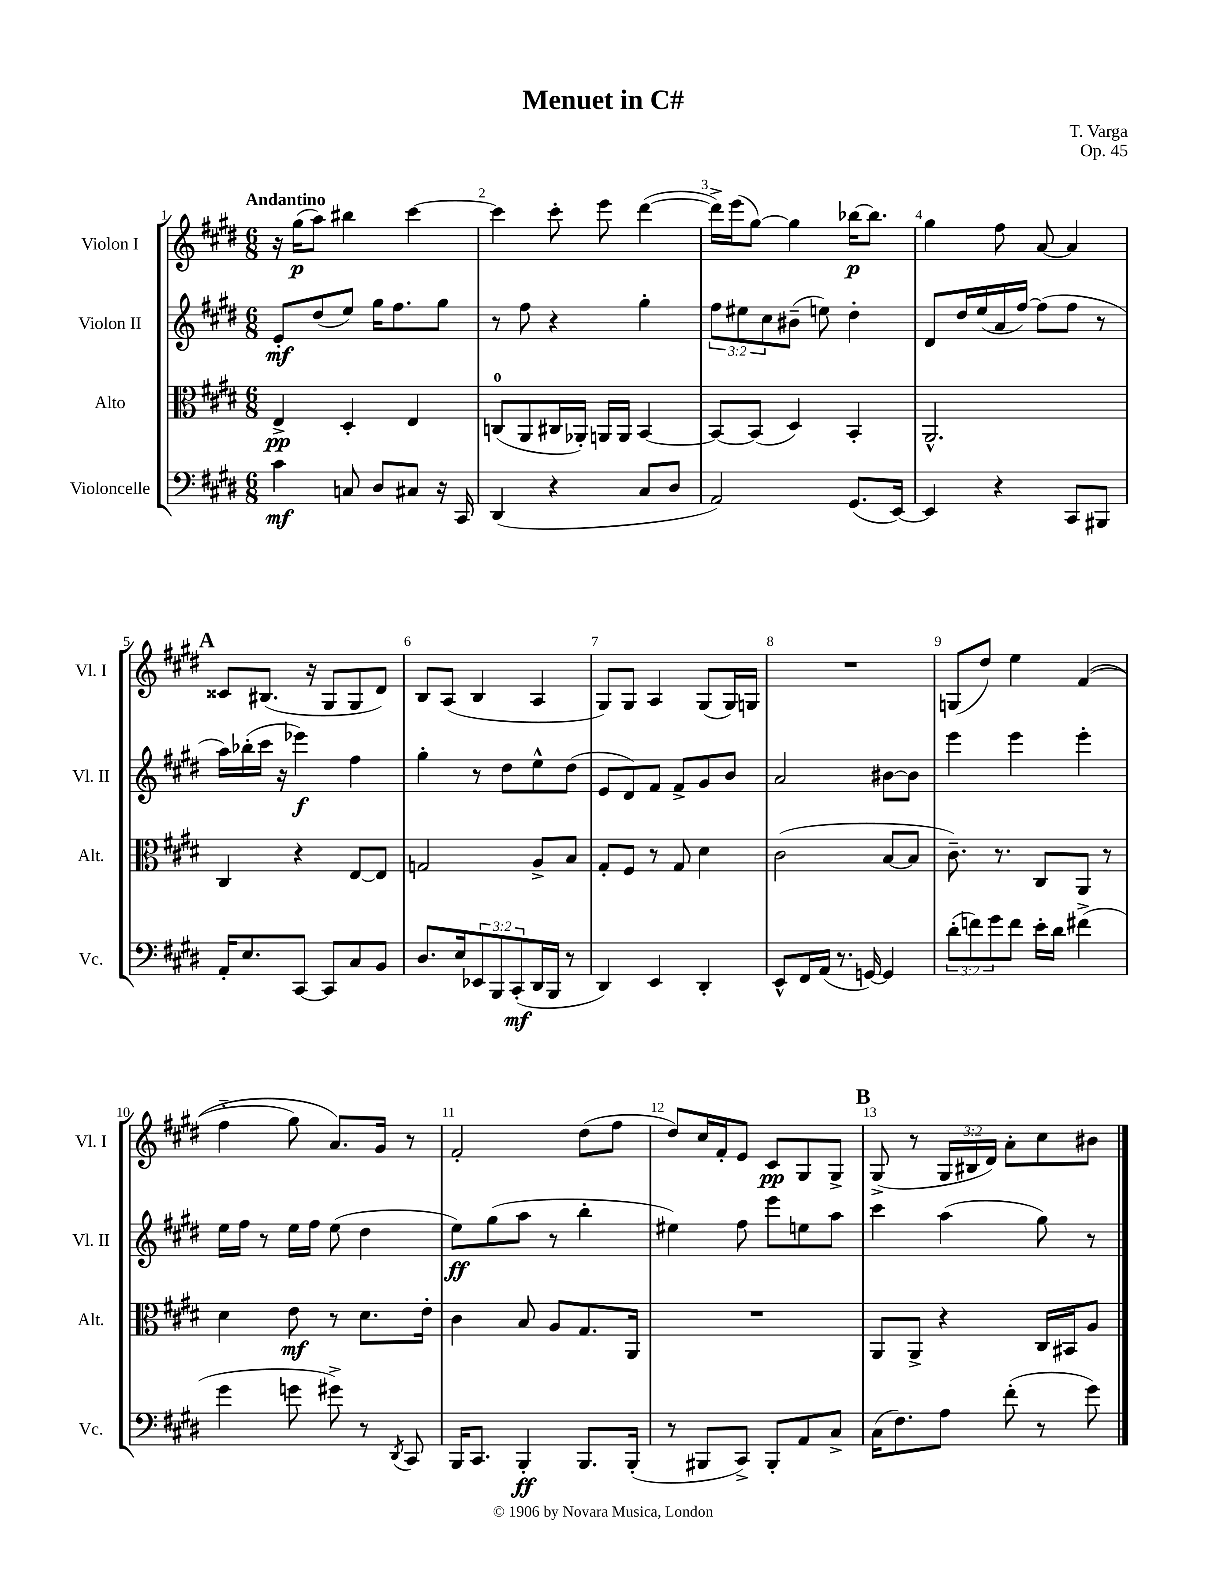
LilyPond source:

\header { title = "Menuet in C#" composer = "T. Varga" opus = "Op. 45" }
<<
\new StaffGroup <<
\new Staff = "s0" \with { instrumentName = "Violon I" shortInstrumentName = "Vl. I" } {
    \clef treble \key e \major \numericTimeSignature \time 6/8 \override Staff.TupletNumber.text = #tuplet-number::calc-fraction-text \tempo "Andantino"
    r16 gis''16\p( a''8) bis''4 cis'''4~ |
    cis'''4 cis'''8-. e'''8 dis'''4~( |
    dis'''16->) e'''16( gis''8~) gis''4 bes''16~\p bes''8. |
    gis''4 fis''8 a'8~ a'4 |
    \mark \markup { \bold "A" } cisis'8 bis8.( r16 gis8 gis8 dis'8) |
    b8 a8( b4 a4 |
    gis8) gis8 a4 gis8( gis16) g16 |
    R2. |
    g8( dis''8) e''4 fis'4(\( |
    fis''4-_ gis''8) a'8.\) gis'16 r8 |
    fis'2-. dis''8( fis''8 |
    dis''8) cis''16 fis'16-. e'8 cis'8\pp gis8 gis8-> |
    \mark \markup { \bold "B" } gis8->( r8 \tuplet 3/2 { gis16 bis16 dis'16) } a'8-. cis''8 bis'8 \bar "|." |
}
\new Staff = "s1" \with { instrumentName = "Violon II" shortInstrumentName = "Vl. II" } {
    \clef treble \key e \major \numericTimeSignature \time 6/8 \override Staff.TupletNumber.text = #tuplet-number::calc-fraction-text
    e'8-.\mf dis''8( e''8) gis''16 fis''8. gis''8 |
    r8 fis''8 r4 gis''4-. |
    \tuplet 3/2 { fis''8 eis''8 cis''8 } bis'8--( e''8) dis''4-. |
    dis'8 dis''16 e''16( a'16 fis''16~) fis''8( fis''8 r8 |
    \mark \markup { \bold "A" } a''16) bes''16-.( cis'''16 r16 ees'''4\f) fis''4 |
    gis''4-. r8 dis''8 e''8-^ dis''8( |
    e'8 dis'8) fis'8 fis'8-> gis'8 b'8 |
    a'2 bis'8~ bis'8 |
    e'''4 e'''4 e'''4-. |
    e''16 fis''16 r8 e''16 fis''16 e''8( dis''4 |
    e''8\ff) gis''8( a''8 r8 b''4-. |
    eis''4) fis''8 e'''8 e''8 a''8 |
    \mark \markup { \bold "B" } cis'''4 a''4( gis''8) r8 \bar "|." |
}
\new Staff = "s2" \with { instrumentName = "Alto" shortInstrumentName = "Alt." } {
    \clef alto \key e \major \numericTimeSignature \time 6/8
    e4->\pp dis4-. e4 |
    c8-0( a,8 cis16 aes,16-.) a,16 a,16 b,4~ |
    b,8~ b,8( dis4) b,4-. |
    a,2.-^ |
    \mark \markup { \bold "A" } cis4 r4 e8~ e8 |
    g2 a8-> b8 |
    gis8-. fis8 r8 gis8 dis'4 |
    cis'2( b8~ b8 |
    cis'8.--) r8. cis8 a,8 r8 |
    dis'4 e'8\mf r8 dis'8. e'16-. |
    cis'4 b8 a8 gis8. a,16 |
    R2. |
    \mark \markup { \bold "B" } a,8 a,8-> r4 cis16 bis,16 a8 \bar "|." |
}
\new Staff = "s3" \with { instrumentName = "Violoncelle" shortInstrumentName = "Vc." } {
    \clef bass \key e \major \numericTimeSignature \time 6/8 \override Staff.TupletNumber.text = #tuplet-number::calc-fraction-text
    cis'4\mf c8 dis8 cis8 r16 cis,16 |
    dis,4( r4 cis8 dis8 |
    a,2) gis,8.( e,16~) |
    e,4 r4 cis,8 bis,,8 |
    \mark \markup { \bold "A" } a,16-. e8. cis,8~ cis,8 cis8 b,8 |
    dis8. e16 \tuplet 3/2 { ees,8 b,,8 cis,8-.\mf( } dis,16 b,,16 r8 |
    dis,4) e,4 dis,4-. |
    e,8-^ fis,16 a,16( r8. g,16~) g,4 |
    \tuplet 3/2 { dis'8-.( f'8) gis'8 } f'8 e'16-. dis'16 fis'4->( |
    gis'4 g'8 gis'8->) r8 \acciaccatura { dis,8 } cis,8 |
    b,,16 cis,8. b,,4-.\ff b,,8. b,,16-.( |
    r8 bis,,8 cis,8->) bis,,8-. a,8 cis8-> |
    \mark \markup { \bold "B" } cis16( fis8.) a8 fis'8-.( r8 gis'8) \bar "|." |
}
>>
>>
\layout { \context { \Score \override BarNumber.break-visibility = ##(#f #t #t) barNumberVisibility = #all-bar-numbers-visible } }
